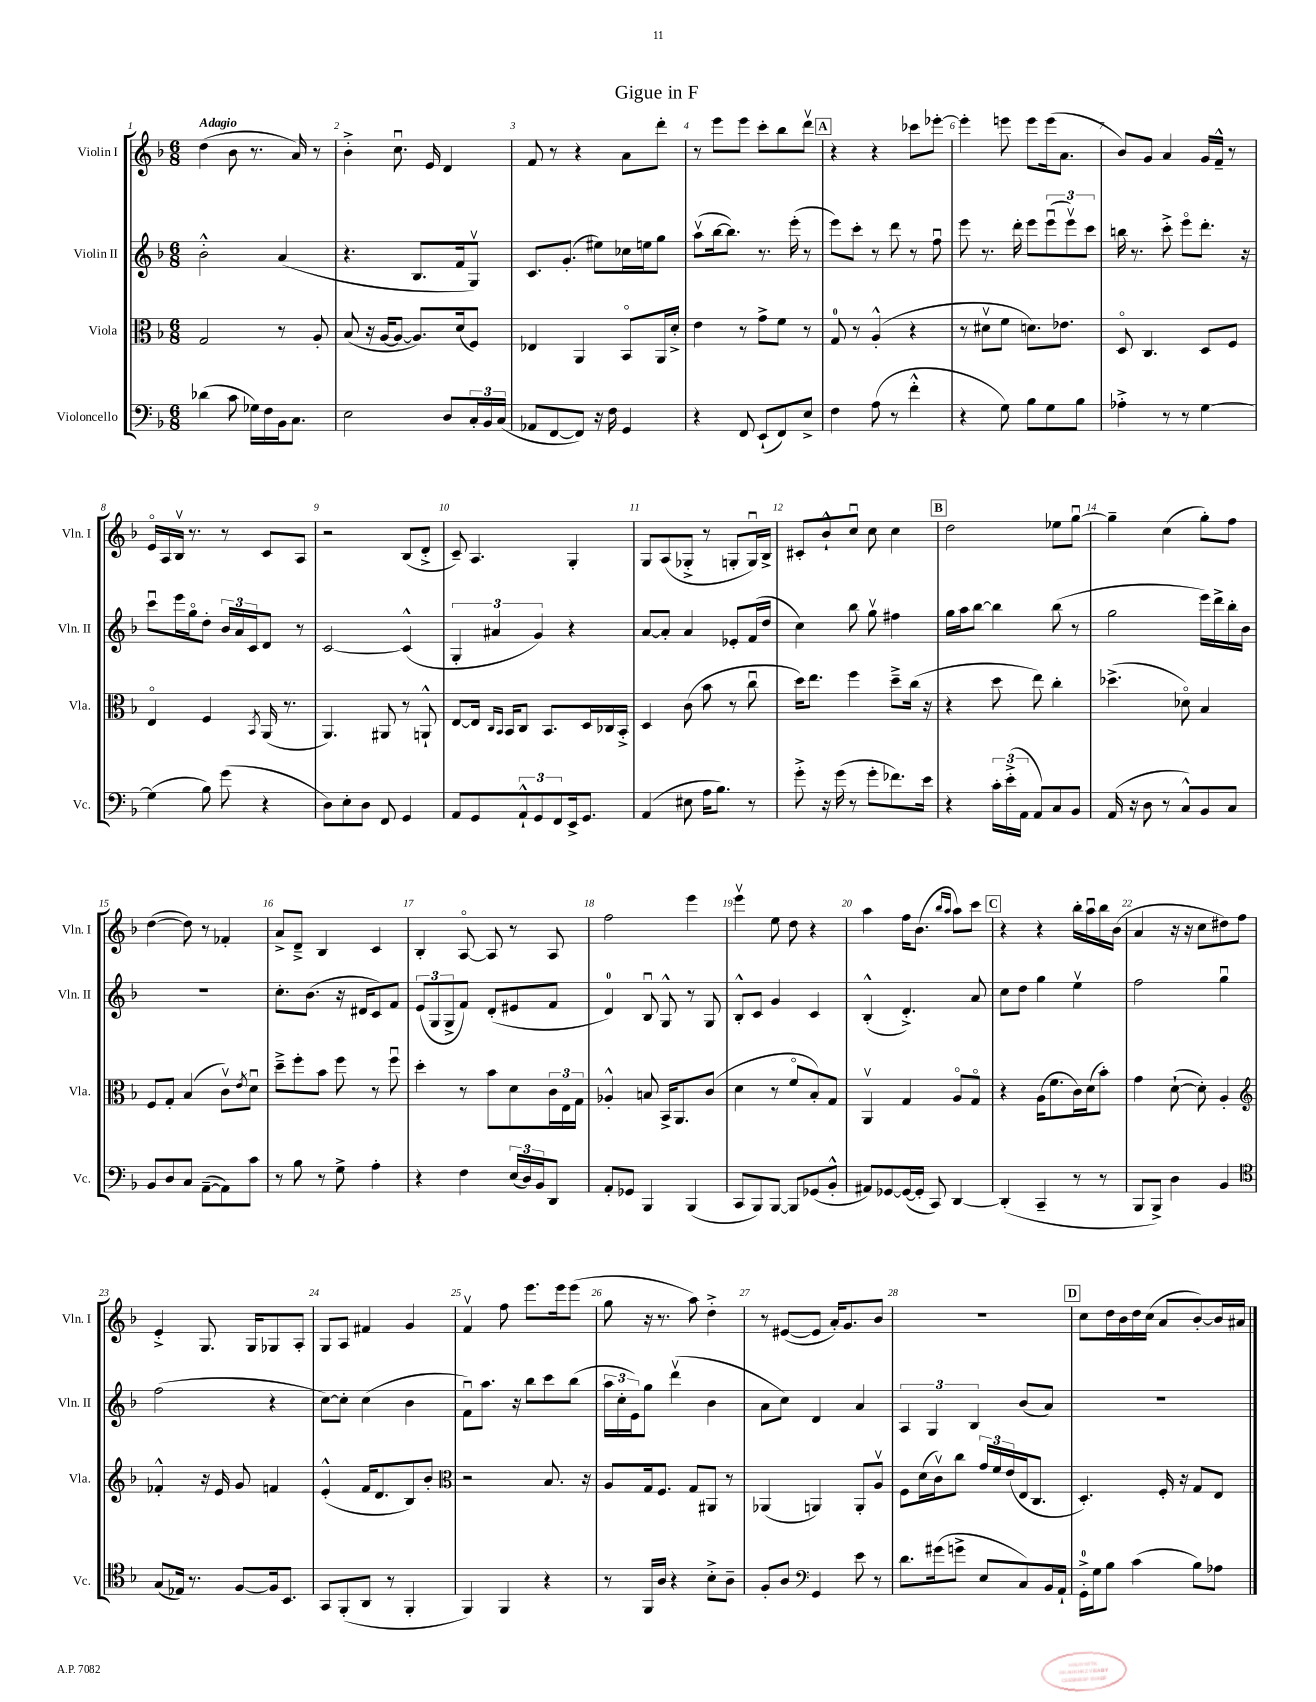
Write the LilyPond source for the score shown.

\header { title = "Gigue in F" }
<<
\new StaffGroup <<
\new Staff = "s0" \with { instrumentName = "Violin I" shortInstrumentName = "Vln. I" } {
    \clef treble \key f \major \numericTimeSignature \time 6/8 \tempo "Adagio"
    d''4( bes'8 r8. a'16) r8 |
    bes'4-.-> c''8.\downbow e'16 d'4 |
    f'8 r8 r4 a'8 d'''8-. |
    r8 e'''8 e'''8 c'''8-. bes''8 d'''8\upbow |
    \mark \markup { \box "A" } r4 r4 ces'''8 ees'''8~-. |
    ees'''4-. e'''8 e'''8 e'''16( a'8. |
    bes'8) g'8 a'4 g'16 f'16---^ r8 |
    e'16\flageolet a16 bes16\upbow r8. r8 c'8 a8 |
    r2 bes8( d'8-.-> |
    c'8--) a4. g4-. |
    g8 a8( ges8-.-> r8 g8-. g16\downbow) bes16-> |
    cis'8-. bes'8-!-^ c''8\downbow c''8 c''4 |
    \mark \markup { \box "B" } d''2 ees''8 g''8~\downbow |
    g''4-- c''4( g''8-.) f''8 |
    d''4~( d''8) r8 fes'4-. |
    a'8-> d'8---> bes4 c'4 |
    bes4-. a8~\flageolet a8 r8 a8 |
    f''2 e'''4 |
    e'''4\upbow e''8 d''8 r4 |
    a''4 f''16 bes'8.( \grace { bes''16 a''16 } a''8) c'''8 |
    \mark \markup { \box "C" } r4 r4 bes''16-. a''16\downbow bes''16 bes'16( |
    a'4 r16 r16 c''8 dis''8) f''8 |
    e'4-.-> g8. g16 ges8 a8-. |
    g8 a8 fis'4 g'4 |
    f'4\upbow f''8 e'''8. e'''16 e'''8( |
    g''8 r16 r8. a''8) d''4-.-> |
    r8 eis'8~( eis'8 a'16-.) g'8. bes'8 |
    R2. |
    \mark \markup { \box "D" } c''8 d''16 bes'16 d''16 c''16( a'8 bes'8~-.) bes'16 ais'16 \bar "|." |
}
\new Staff = "s1" \with { instrumentName = "Violin II" shortInstrumentName = "Vln. II" } {
    \clef treble \key f \major \numericTimeSignature \time 6/8
    bes'2-.-^ a'4( |
    r4. bes8. f'16 g8\upbow) |
    c'8. g'8.-.( eis''8) ces''16 e''16 g''8 |
    a''8\upbow( bes''16~ bes''8.) r8. e'''16-.( r8 |
    \mark \markup { \box "A" } e'''8) c'''8-. r8 d'''8 r8 f''8\downbow |
    e'''8 r8. d'''16-. e'''8 \tuplet 3/2 { e'''8\downbow( e'''8\upbow) c'''8 } |
    b''16 r8. c'''8-.-> e'''8\flageolet d'''8.-. r16 |
    c'''8\downbow e'''16 g''16\flageolet d''8-. \tuplet 3/2 { bes'16 a'16 c'16 } d'8 r8 |
    c'2~ c'4-^( |
    \tuplet 3/2 { g4-. ais'4 g'4) } r4 |
    a'8~ a'8-. a'4 ees'8-. f'16( d''16 |
    c''4) bes''8 g''8\upbow fis''4 |
    \mark \markup { \box "B" } g''16 a''16 bes''8~ bes''4 bes''8( r8 |
    g''2 e'''16) d'''16-> bes''16-. bes'16 |
    R2. |
    c''8.-. bes'8.( r16 dis'16 c'8) f'8 |
    \tuplet 3/2 { e'8( g8 g8-> } f'8) d'8-.( eis'8 f'8 |
    d'4-0) bes8\downbow g8-^ r8 g8 |
    bes8-.-^ c'8 g'4 c'4 |
    bes4-.-^( d'4.-.->) a'8 |
    \mark \markup { \box "C" } c''8 d''8 g''4 e''4\upbow |
    f''2 g''4\downbow |
    f''2( r4 |
    c''8~) c''8-. c''4( bes'4 |
    f'8\downbow) a''8. r16 bes''8 c'''8 bes''8( |
    \tuplet 3/2 { a''16 c''16-. e'16) } g''8 d'''4\upbow( bes'4 |
    a'8 c''8) d'4 a'4 |
    \tuplet 3/2 { a4 g4 bes4 } bes'8( a'8) |
    \mark \markup { \box "D" } R2. \bar "|." |
}
\new Staff = "s2" \with { instrumentName = "Viola" shortInstrumentName = "Vla." } {
    \clef alto \key f \major \numericTimeSignature \time 6/8
    g2 r8 a8-. |
    bes8( r16 a16~ a8~ a8.) d'16( f8) |
    ees4 a,4 bes,8\flageolet a,16 d'16-.-> |
    e'4 r8 g'8-> f'8 r8 |
    \mark \markup { \box "A" } g8-0 r8 a4-.-^( r4 |
    r8 dis'8\upbow f'8 d'8.) ees'8. |
    d8\flageolet c4. d8 f8 |
    e4\flageolet f4 \acciaccatura { bes,8 } a,16( r8. |
    a,4.) ais,8 r8 a,8-!-^ |
    e8~ e16 \grace { c16 bes,16 } bes,16 c8 bes,8. d16 ces16 bes,16-.-> |
    d4 c'8( bes'8 r8 c''8\downbow |
    d''16) e''8. f''4 d''8---> c''16( r16 |
    \mark \markup { \box "B" } r4 d''8 e''8) c''4-. |
    des''4.->( des'8\flageolet) bes4 |
    f8 g8-. bes4( c'8\upbow) \acciaccatura { e'8 } d'8\downbow |
    d''8---> f''8-. bes'8 f''8 r8 f''8\downbow |
    d''4-. r8 bes'8 d'8 \tuplet 3/2 { c'16 e16 g16 } |
    aes4-.-^ b8 bes,16-> a,8. c'8( |
    d'4 r8 f'8\flageolet bes8-.) g8 |
    a,4\upbow g4 a8\flageolet g8\flageolet |
    \mark \markup { \box "C" } r4 a16( f'8. c'16) d'16( bes'8-.) |
    g'4 d'8~-!( d'8-.) a4-. |
    \clef treble fes'4-.-^ r16 e'16 g'8 f'4 |
    e'4-.-^( f'16 d'8. bes8) bes'8-. |
    \clef alto r2 bes8. r16 |
    a8 g16 f8. g8 ais,8 r8 |
    aes,4( a,4) a,8-. a8\upbow |
    f8 d'16( c'16\upbow) c''8 \tuplet 3/2 { g'16 f'16 e'16( } e16 c8. |
    \mark \markup { \box "D" } d4.-.) f16-. r16 g8 e8 \bar "|." |
}
\new Staff = "s3" \with { instrumentName = "Violoncello" shortInstrumentName = "Vc." } {
    \clef bass \key f \major \numericTimeSignature \time 6/8
    des'4( c'8 ges16) f16 bes,16 c8. |
    e2 d8 \tuplet 3/2 { c16-. bes,16 c16( } |
    aes,8 f,8~ f,8) r16 f16 g,4 |
    r4 f,8 e,8-!( f,8) e8-> |
    \mark \markup { \box "A" } f4 a8( r8 f'4-.-^ |
    r4 g8) bes8 g8 bes8 |
    aes4-.-> r8 r8 g4~ |
    g4( bes8) g'8( r4 |
    d8) e8-. d8 f,8 g,4 |
    a,8 g,8 \tuplet 3/2 { a,8-!-^ g,8 f,8 } e,16-> g,8. |
    a,4( eis8 a16 bes8.) r8 |
    g'8-.-> r16 g'16( r8 g'8-. fes'8.) e'16 |
    \mark \markup { \box "B" } r4 \tuplet 3/2 { c'16-. e'16-.->( a,16 } a,8) c8 bes,8 |
    a,16( r16 d8 r8 c8-^) bes,8 c8 |
    bes,8 d8 c8 a,8~--( a,8) c'8 |
    r8 bes8 r8 g8-> a4-. |
    r4 f4 \tuplet 3/2 { e16( d16) bes,16 } d,8 |
    a,8-. ges,8 bes,,4 bes,,4( |
    c,8 bes,,8) bes,,8~ bes,,8 ges,8( bes,8-.-^ |
    ais,8) ges,8~ ges,16~( ges,16-. c,8) d,4~ |
    \mark \markup { \box "C" } d,4-.( c,4-- r8 r8 |
    bes,,8 bes,,8->) d4 bes,4 |
    \clef tenor g8( ees16) r8. f8~ f16 bes,8. |
    g,8 f,8-.( a,8 r8 f,4-. |
    f,4) f,4 r4 |
    r8 f,16 a16 r4 bes8-.-> a8-- |
    f8-. a8 \clef bass g,4 e'8 r8 |
    d'8. gis'16( g'8-> e8 c8) bes,16 a,16-! |
    \mark \markup { \box "D" } g,16-0-.-> g16 bes8 c'4( bes8) aes8 \bar "|." |
}
>>
>>
\layout { \context { \Score \override BarNumber.break-visibility = ##(#f #t #t) barNumberVisibility = #all-bar-numbers-visible } }
